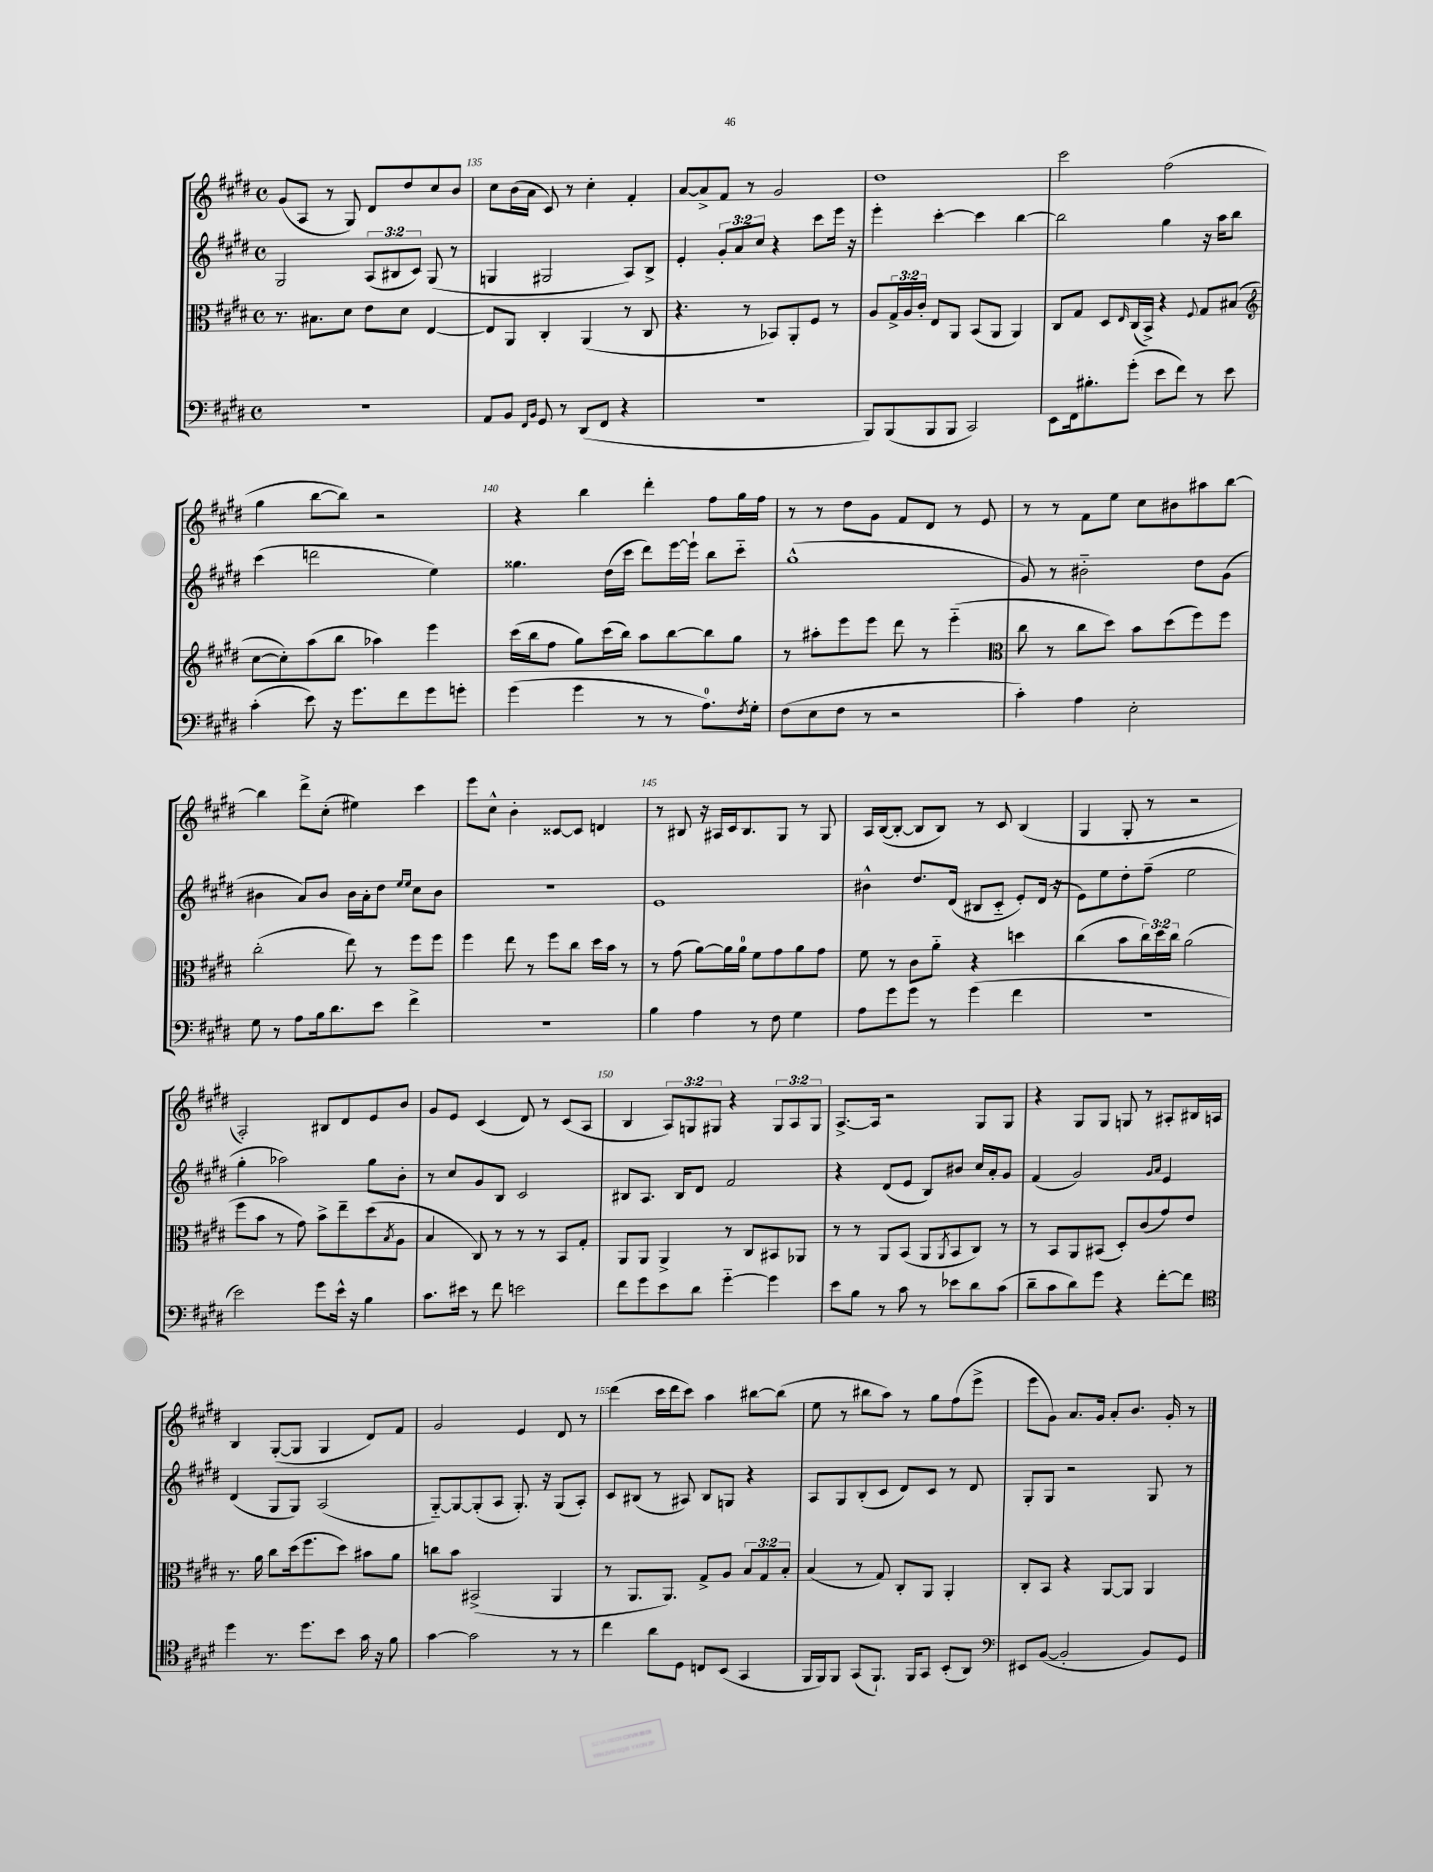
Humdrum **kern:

**kern	**kern	**kern	**kern
*staff4	*staff3	*staff2	*staff1
*clefF4	*clefC3	*clefG2	*clefG2
*k[f#c#g#d#]	*k[f#c#g#d#]	*k[f#c#g#d#]	*k[f#c#g#d#]
*M4/4	*M4/4	*M4/4	*M4/4
*met(c)	*met(c)	*met(c)	*met(c)
1r	8.r	2G#/	(8g#/L
.	.	.	8A/J
.	8.B#\L	.	.
.	.	.	8r
.	8d#\J	.	8G#/)
.	8e\L	(12A/L	8d#/L
.	.	12B#/	.
.	8d#\J	.	8dd#/
.	.	12c#/J)	.
.	[4E/	(8G#/	8cc#/
.	.	8r	8b/J
=	=	=	=
8AA/L	8E/]L	4G/	8cc#\L
8BB/J	8AA/J	.	(16b\L
.	.	.	16a\JJ
16qqFF#/LL	.	.	.
16qqBB/JJ	.	.	.
8GG#/	4C#'/	2G#/	8c#/)
8r	.	.	8r
(8DD#/L	(4AA/	.	4cc#'\
8FF#/J	.	.	.
4r	8r	8A/L)	4f#'/
.	8C#/	8B^/J	.
=	=	=	=
1r	4.r	4e'/	[8a/L
.	.	.	8a^/]
.	.	12g#'/L	8f#/J
.	.	12a/	.
.	8r	.	8r
.	.	12cc#/J	.
.	8BB-/L)	4r	2g#/
.	8AA'/	.	.
.	8F#/J	8ccc#\L	.
.	8r	16eee\Jk	.
.	.	16r	.
=	=	=	=
8BBB/L)	8A/L	4eee'\	1dd#
(8BBB/	24G#^/L	.	.
.	24A/	.	.
.	24c#'/JJ	.	.
8BBB/	8E/L	[4ccc#'\	.
8BBB/J	8AA/J	.	.
2CC#/)	(8BB/L	4ccc#\]	.
.	8AA/J	.	.
.	4AA/)	[4bb\	.
=	=	=	=
8EE\L	8C#/L	2bb\]	2ccc#\
16FF#\k	8G#/J	.	.
8.B#'\	.	.	.
.	8D#/L	.	.
.	16qqE/	.	.
(8g#'\J	(16C#/L	.	.
.	16BB^/JJ)	.	.
8e\L	4r	4gg#\	(2ff#\
8f#\J)	.	.	.
.	8qqF#/	.	.
8r	8G#/L	16r	.
.	.	16aa\LK	.
8e\	(8B#/J	8bb\J	.
=	=	=	=
*	*clefG2	*	*
(4c#'\	[8cc#\L	(4ccc#\	4gg#\
.	8cc#'\])	.	.
8e\)	(8aa\	2ddd\	[8bb\L
16r	8bb\J	.	8bb\]J)
8.g#\L	.	.	.
.	4aa-\)	.	2r
8f#\	.	.	.
8g#\	4eee\	4ee\)	.
8g'\J	.	.	.
=	=	=	=
(4g#\	(16ccc#\LL	4.gg##\	4r
.	16bb\J	.	.
.	8ff#\J	.	.
4g#\	8gg#\L)	.	4bb\
.	(16ccc#\L	(16dd#\LL	.
.	16bb\JJ)	16ccc#\JJ	.
8r	8aa\L	8ddd#\L)	4ddd#'\
8r	[8bb\	[16eee\L	.
.	.	16eee`\]JJ	.
8.A\L)	8bb\]	8bb\L	8ff#\L
.	8gg#\J	8ccc#'~\J	16gg#\L
8qF#/	.	.	.
16G#'\Jk	.	.	16ff#\JJ
=	=	=	=
(8F#\L	8r	(1gg#^^	8r
8E\	8aa#'\L	.	8r
8F#\J	8eee\	.	8dd#\L
8r	8eee\J	.	8g#\J
2r	8ddd#\	.	8f#/L
.	8r	.	8d#/J
.	(4eee'~\	.	8r
.	.	.	8e/
=	=	=	=
*	*clefC3	*	*
4c#'\)	8cc#\	8g#/)	8r
.	8r	8r	8r
4A\	8cc#\L	2b#'~\	8f#\L
.	8dd#\J)	.	8ee\J
2E'\	8b\L	.	8cc#\L
.	(8dd#\	.	8b#\
.	8ff#\)	8dd#\L	8aa#\
.	8ff#\J	(8g#\J	[8bb\J
=	=	=	=
8G#\	(2cc#'\	4b#\	4bb\]
8r	.	.	.
8A\L	.	8a/L)	8ddd#^\L
16B\k	.	8b#/J	(8cc#'\J
8.d#\	.	.	.
.	8ee\)	16b#\LL	4ee#\)
.	.	16a'\J	.
8e\J	8r	8dd#\J	.
.	.	16qqee/LL	.
.	.	16qqee/JJ	.
4f#^\	8ff#\L	8cc#\L	4ccc#\
.	8ff#\J	8b#\J	.
=	=	=	=
1r	4ff#\	1r	8eee\L
.	.	.	8cc#^^\J
.	8ee\	.	4b'\
.	8r	.	.
.	8ff#\L	.	[8c##/L
.	8cc#\J	.	8c##/]J
.	16dd#\LL	.	4d/
.	16b\JJ	.	.
.	8r	.	.
=	=	=	=
4B\	8r	1e	8r
.	(8g#\	.	8B#/
4A\	[8a\L)	.	16r
.	.	.	16A#/LL
.	16a\]L	.	16c#/J
.	16a\JJ	.	8.B#/
8r	8f#\L	.	.
8F#\	8g#\	.	8G#/J
4G#\	8a\	.	8r
.	8g#\J	.	8G#/
=	=	=	=
8A\L	8f#\	4b#^^\	16A/LL
.	.	.	([16B/J
8g#\	8r	.	8B'/_J
8g#\J	8c#\L	8.dd#/L	8B/]L
8r	8a'~\J	.	8B/J)
.	.	(16d#/Jk	.
(4g#\	4r	8B#/L	8r
.	.	8c#'~/J	8c#/
4f#\	4dd\	8e'/L)	(4B/
.	.	(16d#/Jk	.
.	.	16r	.
=	=	=	=
1r	(4cc#\	8e\L)	4G#/
.	.	8ee\	.
.	8b\L	8dd#'\	8G#'/
.	24cc#\L)	(8ff#~\J	8r
.	24dd#\	.	.
.	24cc#\JJ	.	.
.	(2a\	2ee\	2r
=	=	=	=
2e\)	8ff#\L	4gg#'\	2A'/)
.	8b\J	.	.
.	8r	2aa-\)	.
.	8g#\)	.	.
8g#\L	8b^\L	.	8B#/L
16e^^\Jk	8ee~\	.	8d#/
16r	.	.	.
4B\	(8dd#\	8gg#\L	8e/
.	8qB/	.	.
.	8A\J	8b'\J	8b/J
=	=	=	=
8.c#\L	4B/	8r	8g#/L
.	.	8cc#/L	8e/J
16e#\Jk	.	.	.
8r	8C#/)	8g#/	(4c#/
8f#\	8r	8B/J	.
2e\	8r	2c#/	8d#/)
.	8r	.	8r
.	8BB/L	.	(8c#/L
.	8G#'/J	.	8A/J
=	=	=	=
8f#\L	8AA/L	8B#/L	4B/
8g#\	8AA/J	8.A/J	.
8e\	4AA^/	.	12A/L)
.	.	16B#/LK	.
.	.	.	12G/
8d#\J	.	8d#/J	.
.	.	.	12G#/J
[4g#'~\	8r	2f#/	4r
.	8C#/L	.	.
4g#\]	8BB#/	.	12G#/L
.	.	.	12A/
.	8AA-/J	.	.
.	.	.	12G#/J
=	=	=	=
8e\L	8r	4r	[8.A^/L
8B\J	8r	.	.
.	.	.	16A/]Jk
8r	8AA/L	(8d#/L	2r
8c#\	(8BB/J	8e/J	.
8r	8AA/L	8B/L)	.
.	8qAA/	.	.
8e-\L	8BB/	8b#/J	.
8d#\	8C#/J)	16cc#/LL	8G#/L
.	.	16a'/J	.
(8c#\J	8r	8g#/J	8G#/J
=	=	=	=
8d#~\L	8r	(4f#/	4r
8c#\	8BB/L	.	.
8d#\)	8AA/	2g#/)	8G#/L
8g#\J	(8BB#/J	.	8G#/J
4r	8D#'/L)	.	8G/
.	(8c#/	.	8r
.	.	16qqg#/LL	.
.	.	16qqa/JJ	.
[8f#'\L	8g#/)	4e/	8A#'/L
8f#\]J	8e/J	.	16B#/L
.	.	.	16A/JJ
=	=	=	=
*clefC4	*	*	*
4dd#\	8.r	(4d#/	4B/
.	16a\	.	.
8.r	8cc#\L	8G#/L	([8G#'/L
.	(16dd#\k	8G#/J)	8G#/]J
8.dd#\L	8.ff#\	.	.
.	.	(2A/	4G#/
8b\J	8dd#\J)	.	.
16g#\	8b#\L	.	8d#/L)
16r	.	.	.
8f#\	8a\J	.	8f#/J
=	=	=	=
[4g#\	8cc\L	[8G#'~/L)	2g#/
.	8b\J	8G#/_	.
2g#\]	(2BB#^/	(8G#'/]	.
.	.	8A/J	.
.	.	8.G#'/)	4e/
.	.	16r	.
8r	4AA/	(8G#/L	8d#/
8r	.	8A'/J)	8r
=	=	=	=
4cc#\	8r	8c#/L	(4ddd#\
.	8.AA/L	(8B#/J	.
8a\L	.	8r	16ccc#\LL
.	8.AA/J)	.	16ddd#\J
8D#\J	.	8A#/)	8ccc#\J)
8C/L	8G#^/L	8B#/L	4aa\
(8BB/J	8A/J	8G/J	.
4GG#/	12B/L	4r	[8bb#\L
.	12G#/	.	.
.	.	.	(8bb#\]J
.	12B'/J	.	.
=	=	=	=
16FF#/LL	(4B/	8A/L	8ee\
16FF#/J)	.	.	.
8FF#/J	.	8G#/	8r
(8GG#/L	8r	(8B'/	8bb#\L
8.FF#`/J)	8G#/)	8c#/J	8aa\J)
.	8C#'/L	8d#/L)	8r
16FF#/LK	.	.	.
8GG#/J	8AA/J	8c#/J	8gg#\L
(8BB'/L	4AA'/	8r	(8ff#\
8AA/J)	.	8d#/	8eee^\J
=	=	=	=
*clefF4	*	*	*
8EE#/L	8C#'/L	8G#'/L	8eee\L
([8BB/J	8BB/J	8G#/J	8g#\J)
2BB'/]	4r	2r	8.a/L
.	.	.	16g#/Jk
.	[8AA/L	.	8a'/L
.	8AA/]J	.	8.b/J
8BB/L)	4AA/	8G#/	.
.	.	.	16g#'/
8GG#/J	.	8r	8r
==	==	==	==
*-	*-	*-	*-
